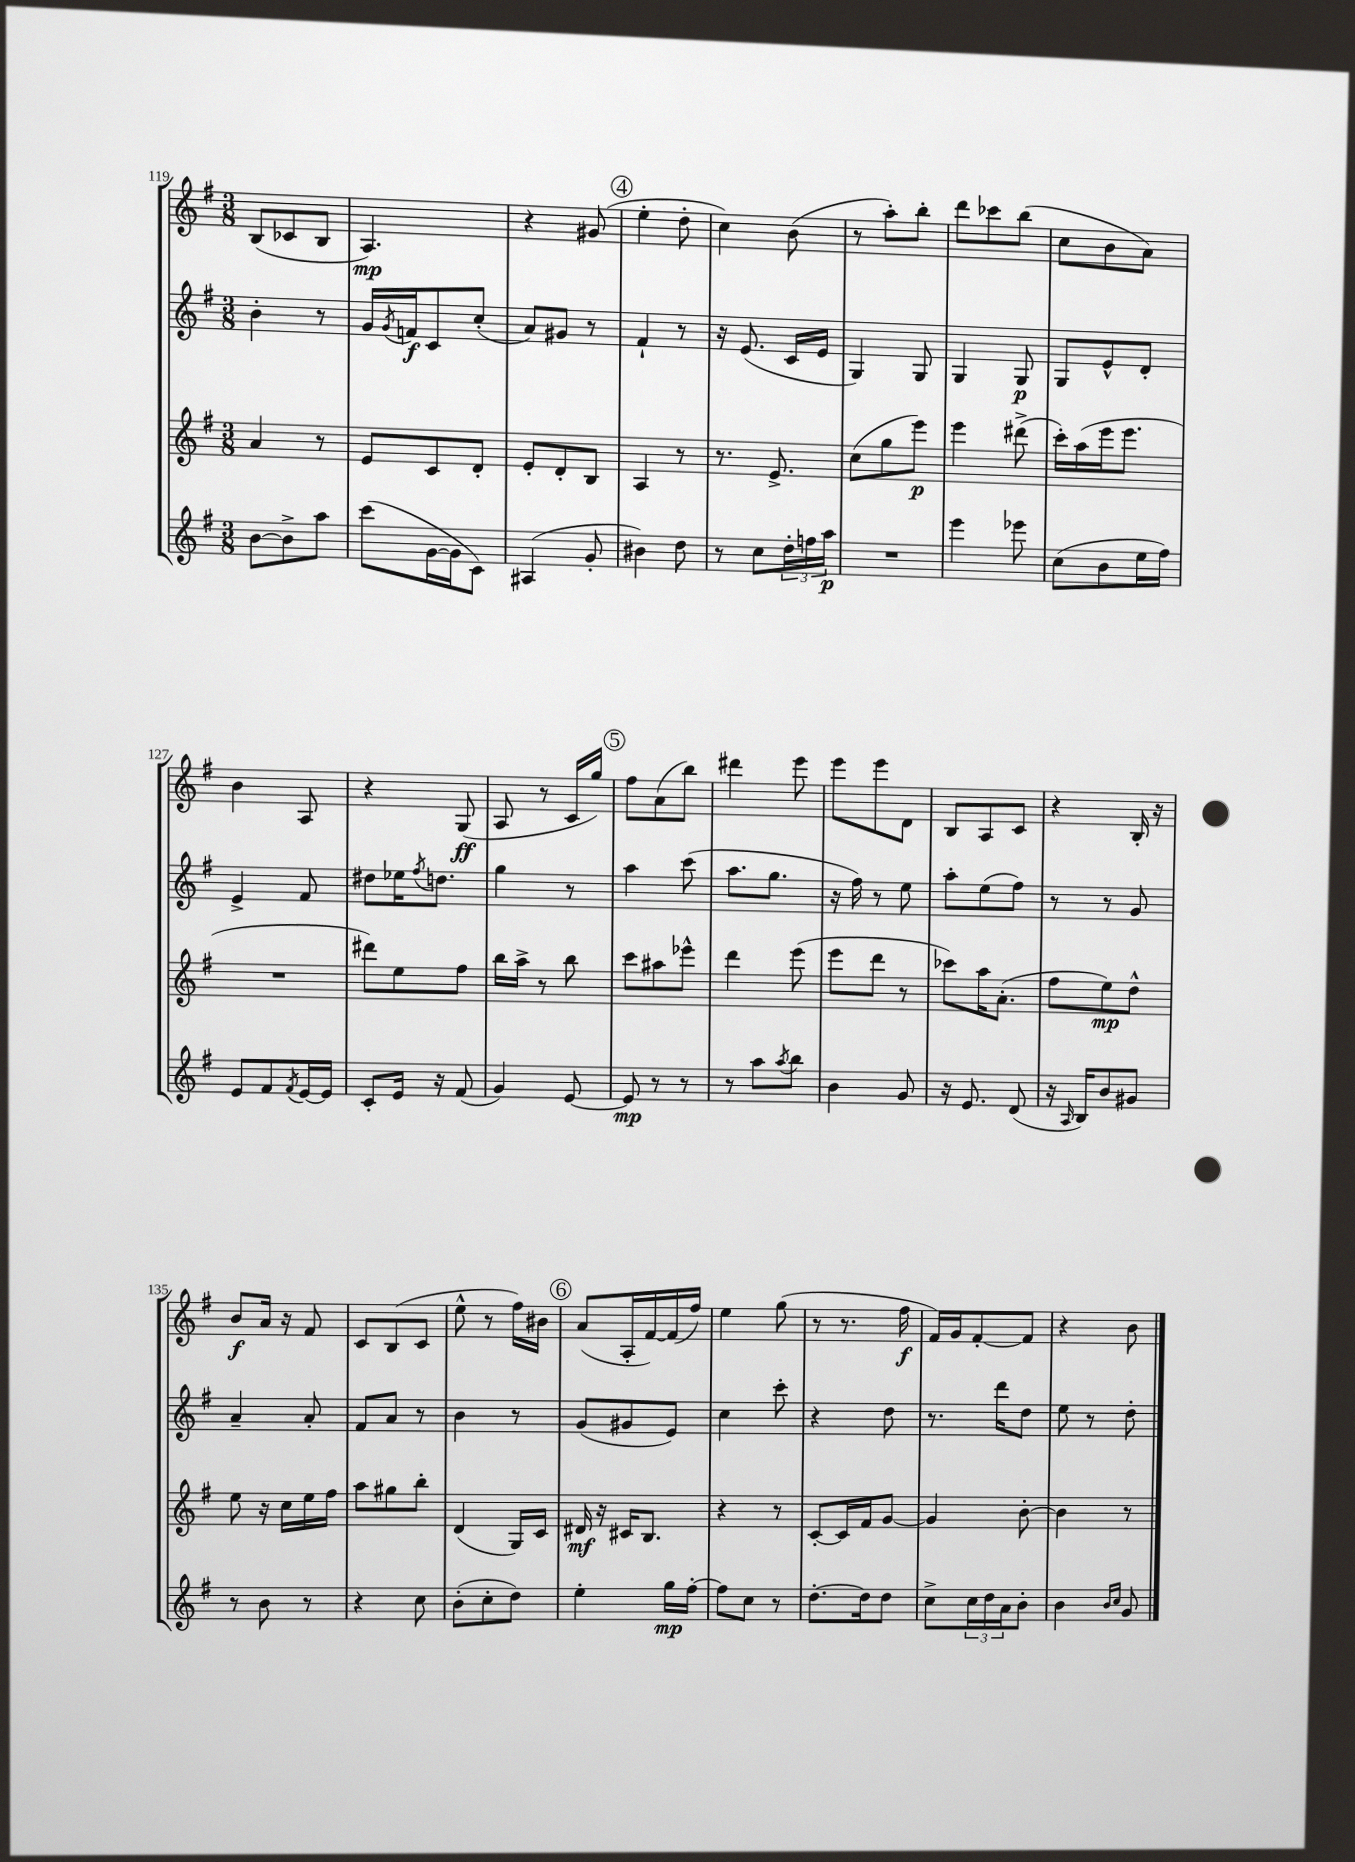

**kern	**kern	**kern	**kern
*staff4	*staff3	*staff2	*staff1
*clefG2	*clefG2	*clefG2	*clefG2
*k[f#]	*k[f#]	*k[f#]	*k[f#]
*M3/8	*M3/8	*M3/8	*M3/8
[8b	4a	4b'	(8B
8b^]	.	.	8c-
8aa	8r	8r	8B
=	=	=	=
(8ccc	8e	16g	4.A)
.	.	8qg	.
.	.	16f	.
[16g	8c	8c	.
16g]	.	.	.
8c)	8d'	(8cc'	.
=	=	=	=
(4A#	8e'	8a)	4r
.	8d'	8g#	.
8g'	8B	8r	(8g#
=	=	=	=
4b#)	4A	4f#`	4ee'
8dd	8r	8r	8dd'
=	=	=	=
8r	8.r	16r	4cc)
.	.	(8.e	.
8cc	.	.	.
.	8.e^	.	.
24dd'	.	16c	(8b
24ff	.	.	.
.	.	16e	.
24aa	.	.	.
=	=	=	=
4.r	(8cc	4G)	8r
.	8gg	.	8aa')
.	8eee)	8G	8bb'
=	=	=	=
4eee	4eee	4G	8ddd
.	.	.	8ccc-
8eee-	(8ddd#^	8G	(8bb
=	=	=	=
(8cc	16ccc')	8G	8cc
.	(16aa	.	.
8b	16eee	8e^^	8b
.	8.eee	.	.
16ee	.	8d'	8a)
16ff#)	.	.	.
=	=	=	=
8e	4.r	4e^	4b
8f#	.	.	.
8qf#	.	.	.
[16e	.	8f#	8A
16e]	.	.	.
=	=	=	=
8c'	8ddd#)	8dd#	4r
16e	8ee	16ee-	.
.	.	8qff#	.
16r	.	8.dd	.
(8f#	8ff#	.	(8G
=	=	=	=
4g)	16bb	4gg	8A
.	16aa^	.	.
.	8r	.	8r
[8e	8bb	8r	16c
.	.	.	16gg)
=	=	=	=
8e]	8ccc	4aa	8ff#
8r	8aa#	.	(8a
8r	8eee-^^	(8ccc	8bb)
=	=	=	=
8r	4ddd	8.aa	4ddd#
8aa	.	.	.
.	.	8.gg	.
8qaa	.	.	.
8bb	(8eee	.	8eee
=	=	=	=
4b	8eee	16r	8eee
.	.	16ff#)	.
.	8ddd	8r	8eee
8g	8r	8ee	8d
=	=	=	=
16r	8ccc-)	8aa'	8B
8.e	.	.	.
.	16aa	(8ee	8A
.	(8.a'	.	.
(8d	.	8ff#)	8c
=	=	=	=
16r	8ff#	8r	4r
16qqA	.	.	.
16B)	.	.	.
8b	8ee)	8r	.
8g#	8dd^^	8g	16B'
.	.	.	16r
=	=	=	=
8r	8ee	4a~	8b
8b	16r	.	16a
.	16cc	.	16r
8r	16ee	8a'	8f#
.	16ff#	.	.
=	=	=	=
4r	8aa	8f#	8c
.	8gg#	8a	(8B
8cc	8bb'	8r	8c
=	=	=	=
(8b'	(4d	4b	8ee^^
8cc'	.	.	8r
8dd)	16G)	8r	16ff#)
.	16c	.	16b#
=	=	=	=
4ee'	16d#	(8g	(8a
.	16r	.	.
.	16c#	8g#	16A'
.	8.B	.	[16f#)
16gg	.	8e)	(16f#]
[16ff#'	.	.	16ff#)
=	=	=	=
8ff#]	4r	4cc	4ee
8cc	.	.	.
8r	8r	8ccc'	(8gg
=	=	=	=
[8.dd'	[8c'	4r	8r
.	16c]	.	8.r
16dd]	16f#	.	.
8dd	[8g	8dd	.
.	.	.	16ff#
=	=	=	=
8cc^	4g]	8.r	16f#)
.	.	.	16g
24cc	.	.	[8f#'
24dd	.	.	.
.	.	16ddd	.
24a	.	.	.
8b'	[8b'	8dd	8f#]
=	=	=	=
4b	4b]	8ee	4r
.	.	8r	.
16qqb	.	.	.
16qqcc	.	.	.
8g	8r	8dd'	8b
==	==	==	==
*-	*-	*-	*-
